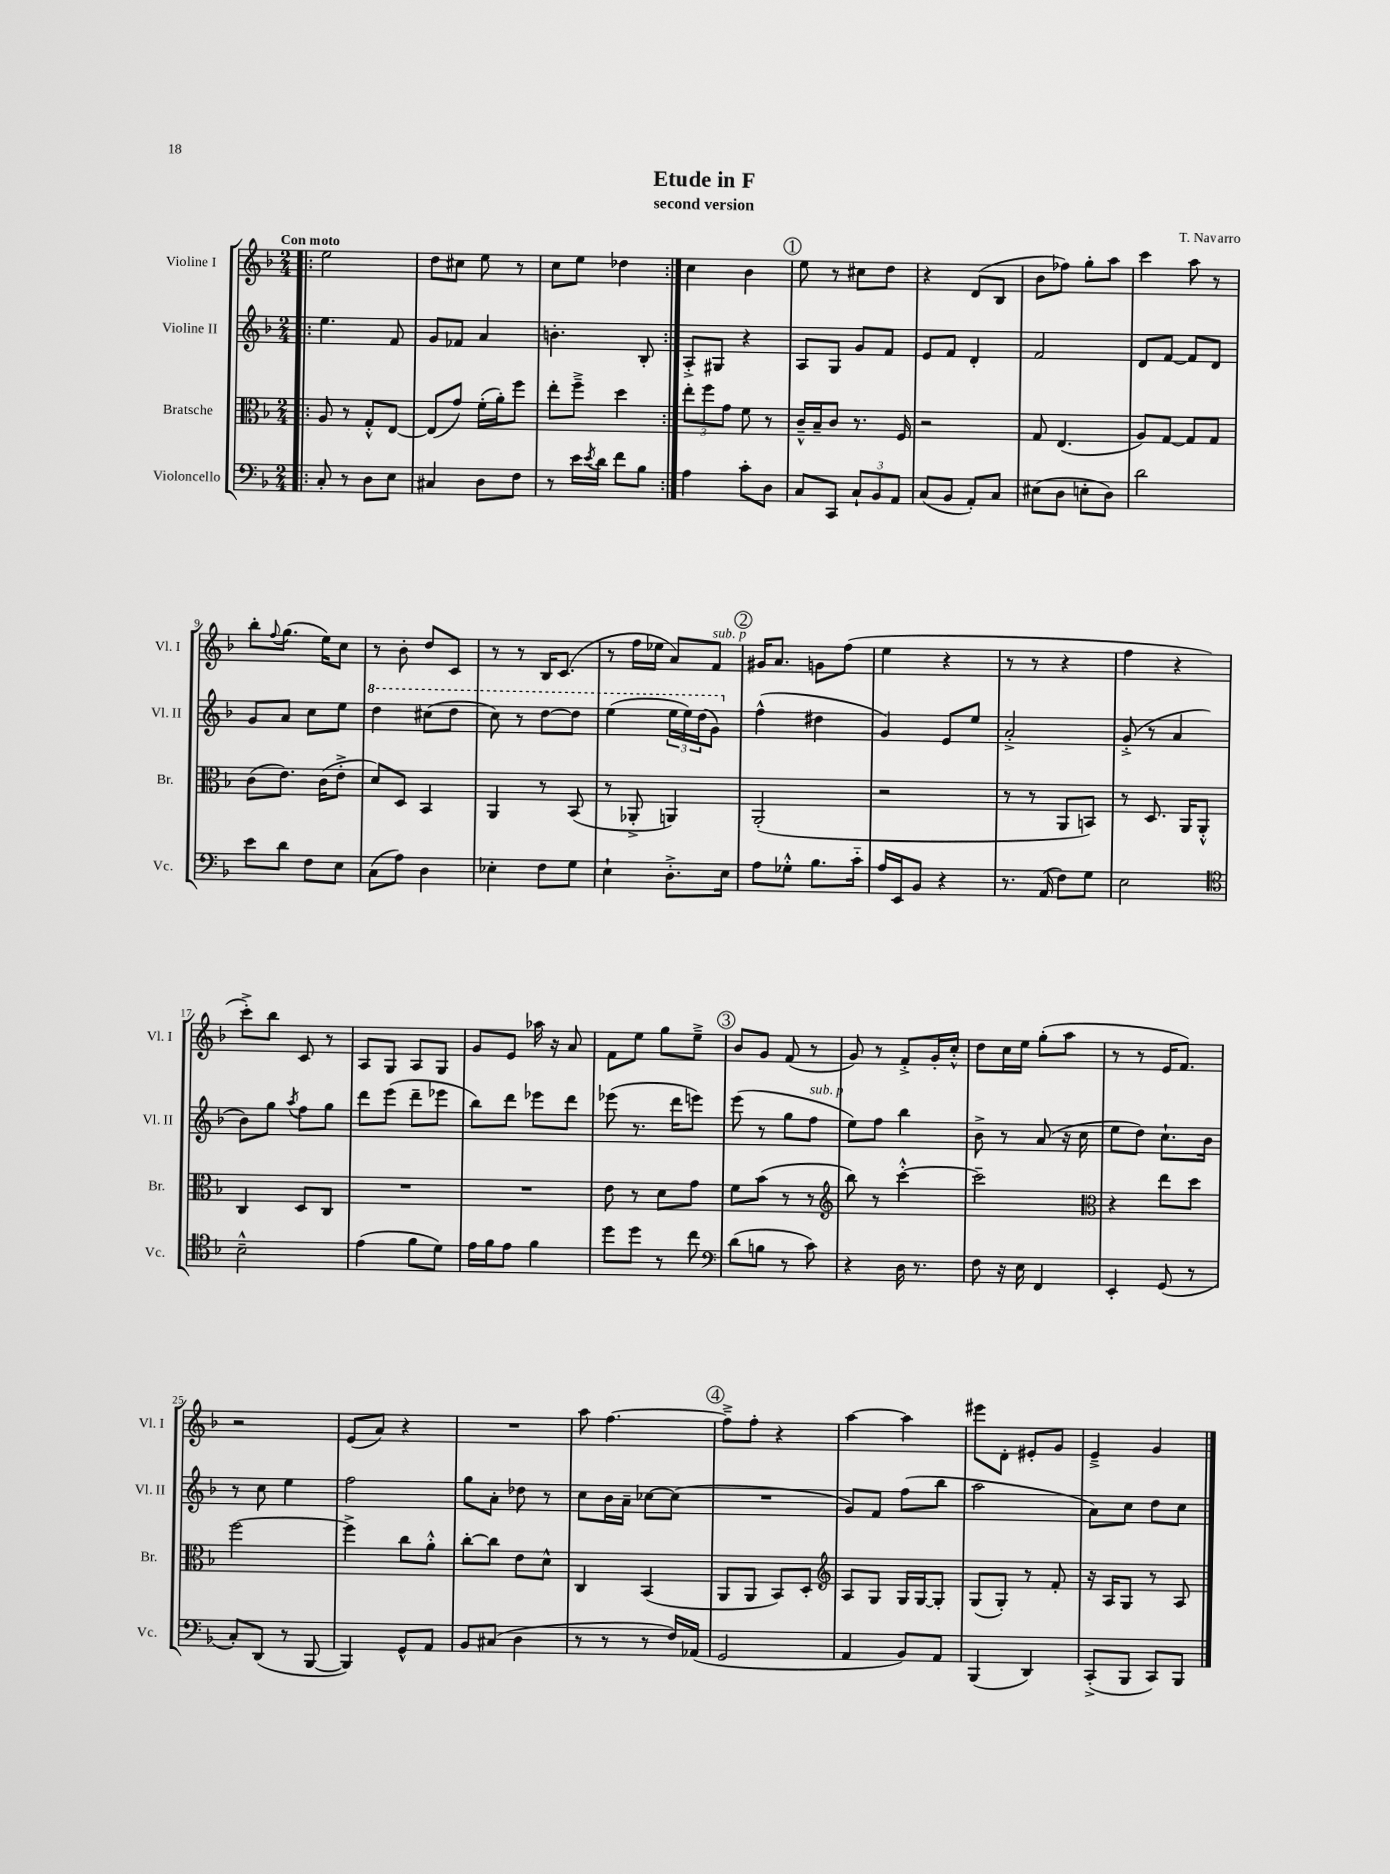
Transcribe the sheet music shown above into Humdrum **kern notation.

**kern	**kern	**kern	**kern
*part4	*part3	*part2	*part1
*staff4	*staff3	*staff2	*staff1
*I"Violoncello	*I"Bratsche	*I"Violine II	*I"Violine I
*I'Vc.	*I'Br.	*I'Vl. II	*I'Vl. I
*clefF4	*clefC3	*clefG2	*clefG2
*k[b-]	*k[b-]	*k[b-]	*k[b-]
*M2/4	*M2/4	*M2/4	*M2/4
=1!|:	=1!|:	=1!|:	=1!|:
!	!	!	!LO:TX:a:B:t=Con moto
8C'/	8A/	4.ee\	2ee\
8r	8r	.	.
8D\L	8G'^^/L	.	.
8E\J	[8E/J	8f/	.
=2	=2	=2	=2
4C#X/	(8E/L]	8g/L	8dd\L
.	8g/J)	8f-X/J	8cc#X\J
8D\L	(16f'\LL	4a/	8ee\
.	16a'\J)	.	.
8F\J	8ff\J	.	8r
=3	=3	=3	=3
8r	8ee'\L	4.bn'\	8cc\L
16e\LL	8ff~^\J	.	8ee\J
8qe/	.	.	.
16d\JJ	.	.	.
8f\L	4dd\	.	4dd-X\
8B-\J	.	8B-'/	.
=4:|!	=4:|!	=4:|!	=4:|!
4A\	12ee'\L	8A'^/L	4cc\
.	12ff\	.	.
.	.	8G#X/J	.
.	12g\J	.	.
8c'\L	8f\	4r	4b-\
8D\J	8r	.	.
!!LO:REH:place=s1:t=1
=5	=5	=5	=5
8C/L	16c~^^/LL	8A/L	8ee\
.	16B-~/J	.	.
8CC/J	8c/J	8G/J	8r
12C`/L	8.r	8g/L	8cc#X\L
12BB-/	.	.	.
.	.	8f/J	8dd\J
12AA/J	.	.	.
.	16F/	.	.
=6	=6	=6	=6
(8C/L	2r	8e/L	4r
8BB-/J	.	8f/J	.
8AA'/L)	.	4d'/	(8d/L
8C/J	.	.	8B-/J
=7	=7	=7	=7
(8E#X\L	8G/	2f/	8b-\L
8D\J	(4.E/	.	8ff-X\J)
8En'\L	.	.	8gg'\L
8D\J)	.	.	8aa\J
=8	=8	=8	=8
2d\	8A/L)	8d/L	4ccc\
.	[8G/J	[8f/J	.
.	8G/L]	8f/L]	8aa\
.	8G/J	8d/J	8r
!!LO:LB:g=z
=9	=9	=9	=9
8e\L	(8c\L	8g/L	8bb-'\L
.	.	.	8qqff/
8d\J	8.e\J)	8a/J	(8.gg\J
8F\L	.	8cc\L	.
.	(16c\KL	.	16ee\KL)
8E\J	8e'^\J	8ee\J	8cc\J
=10	=10	=10	=10
*	*	*8va	*
(8C\L	8d/L)	4ddd\	8r
8A\J)	8D/J	.	8b-'\
4D\	4BB-/	(8ccc#X\L	8dd/L
.	.	8ddd\J	8c/J
=11	=11	=11	=11
4E-X'\	4AA/	8ccc\)	8r
.	.	8r	8r
8F\L	8r	[8ddd\L	16B-/KL
.	.	.	(8.c/J
8G\J	(8BB-/	8ddd\J]	.
=12	=12	=12	=12
4E`\	8r	(4eee\	8r
.	8AA-X'^/	.	16ff\LL
.	.	.	16ee-X\JJ
8.D'^\L	4AAn/)	24eee\LL	8a/L)
.	.	24eee\)	.
.	.	(24ddd\J	.
!	!	!	!LO:TX:a:i:t=sub. p
.	.	8gg\J)	8f/J
16E\Jk	.	.	.
!!LO:REH:place=s1:t=2
=13	=13	=13	=13
*	*	*X8va	*
8A\L	(2AA'/	(4ff^^\	16g#X/KL
.	.	.	8.a/J
8G-X'^^\J	.	.	.
8.B-\L	.	4dd#X\	8gn\L
.	.	.	(8ff\J
16c\Jk	.	.	.
=14	=14	=14	=14
16A/LL	2r	4g/)	4ee\
16EE/J	.	.	.
8BB-/J	.	.	.
4r	.	8e/L	4r
.	.	8ee/J	.
=15	=15	=15	=15
8.r	8r	2a'^/	8r
.	8r	.	8r
(16AA/	.	.	.
8F\L)	8AA/L	.	4r
8G\J	8BBn/J)	.	.
=16	=16	=16	=16
2E\	8r	(8g'^/	4ff\
.	8.D/	8r	.
.	.	4a/	4r
.	16AA/KL	.	.
.	8AA'^^/J	.	.
!!LO:LB:g=z
=17	=17	=17	=17
*clefC4	*	*	*
2B-~^^\	4C/	8b-\L)	8ccc'^\L)
.	.	8gg\J	8bb-\J
.	.	8qaa/	.
.	8D/L	8ff\L	8c/
.	8C/J	8gg\J	8r
=18	=18	=18	=18
(4e\	2r	8ddd\L	8A/L
.	.	(8eee\J	8G/J
8f\L	.	8ddd~\L	8A/L
8d\J)	.	8eee-X\J	8G/J
=19	=19	=19	=19
16e\LL	2r	8bb-\L)	8g/L
16f\J	.	.	.
8e\J	.	8ddd\J	8e/J
4f\	.	8eee-X\L	16aa-X\
.	.	.	16r
.	.	8ddd\J	8a/
=20	=20	=20	=20
8dd\L	8e\	(8eee-X\	8f\L
8dd\J	8r	8.r	8ee\J
8r	8d\L	.	8gg\L
.	.	16ddd\KL	.
8cc\	8g\J	8eeen\J)	8ee~^\J
!!LO:REH:place=s1:t=3
=21	=21	=21	=21
*clefF4	*	*	*
(8d\L	8f\L	(8eee\	8b-/L
8Bn\J	(8b-\J	8r	8g/J
8r	8r	8gg\L	(8f/
!	!	!LO:TX:a:i:t=sub. p	!
8c\)	8r	8ff\J	8r
=22	=22	=22	=22
*	*clefG2	*	*
4r	8bb-\)	8ee\L)	8g/)
.	8r	8ff\J	8r
16D\	[4ccc'^^\	4bb-\	8f'^/L
8.r	.	.	.
.	.	.	16g'/L
.	.	.	16cc'^^/JJ
=23	=23	=23	=23
8F\	2ccc~\]	8b-^\	8dd\L
16r	.	8r	16cc\L
16E\	.	.	16ee\JJ
4FF/	.	(8a/	(8gg'\L
.	.	16r	8aa\J
.	.	16cc\	.
=24	=24	=24	=24
*	*clefC3	*	*
4EE'/	4r	8ee\L	8r
.	.	8dd\J)	8r
(8GG/	8ee\L	8.cc`\L	16e/KL
.	.	.	8.f/J)
8r	8dd\J	.	.
.	.	16b-\Jk	.
!!LO:LB:g=z
=25	=25	=25	=25
8C'/L)	[2ff\	8r	2r
(8DD/J	.	8cc\	.
8r	.	4ee\	.
[8BBB-/	.	.	.
=26	=26	=26	=26
4BBB-/])	4ff^\]	2ff\	(8e/L
.	.	.	8a/J)
8GG^^/L	8cc\L	.	4r
8AA/J	8a'^^\J	.	.
=27	=27	=27	=27
8BB-/L	[8cc'\L	8gg\L	2r
(8C#X/J	8cc\J]	8a'\J	.
4D\	8e\L	8dd-X\	.
.	8d^^\J	8r	.
=28	=28	=28	=28
8r	4C/	8cc\L	8aa\
8r	.	16b-\L	[4.ff\
.	.	16a~\JJ	.
8r	(4BB-/	[8cc-X\L	.
16F/LL)	.	(8cc-\J]	.
(16AA-X/JJ	.	.	.
!!LO:REH:place=s1:t=4
=29	=29	=29	=29
2GG/	8AA/L	2r	8ff~^\L]
.	8AA/J	.	8ff'\J
.	8BB-/L)	.	4r
.	8D'/J	.	.
=30	=30	=30	=30
*	*clefG2	*	*
4AA/	8A/L	8g/L)	[4aa\
.	8G/J	8f/J	.
8BB-/L)	16G/LL	(8ff\L	4aa\]
.	[16G/J	.	.
8AA/J	8G'/J]	8bb-\J	.
=31	=31	=31	=31
(4BBB-/	(8G/L	2aa\	8eee#X\L
.	8G'/J)	.	8d'\J
4DD/)	8r	.	8e#X'/L
.	8f'/	.	8g/J
=32	=32	=32	=32
(8CC'^/L	16r	8a\L)	4e~^/
.	16A/KL	.	.
8BBB-/J	8G/J	8cc\J	.
8CC/L)	8r	8dd\L	4g/
8BBB-/J	8A/	8cc\J	.
==	==	==	==
*-	*-	*-	*-
